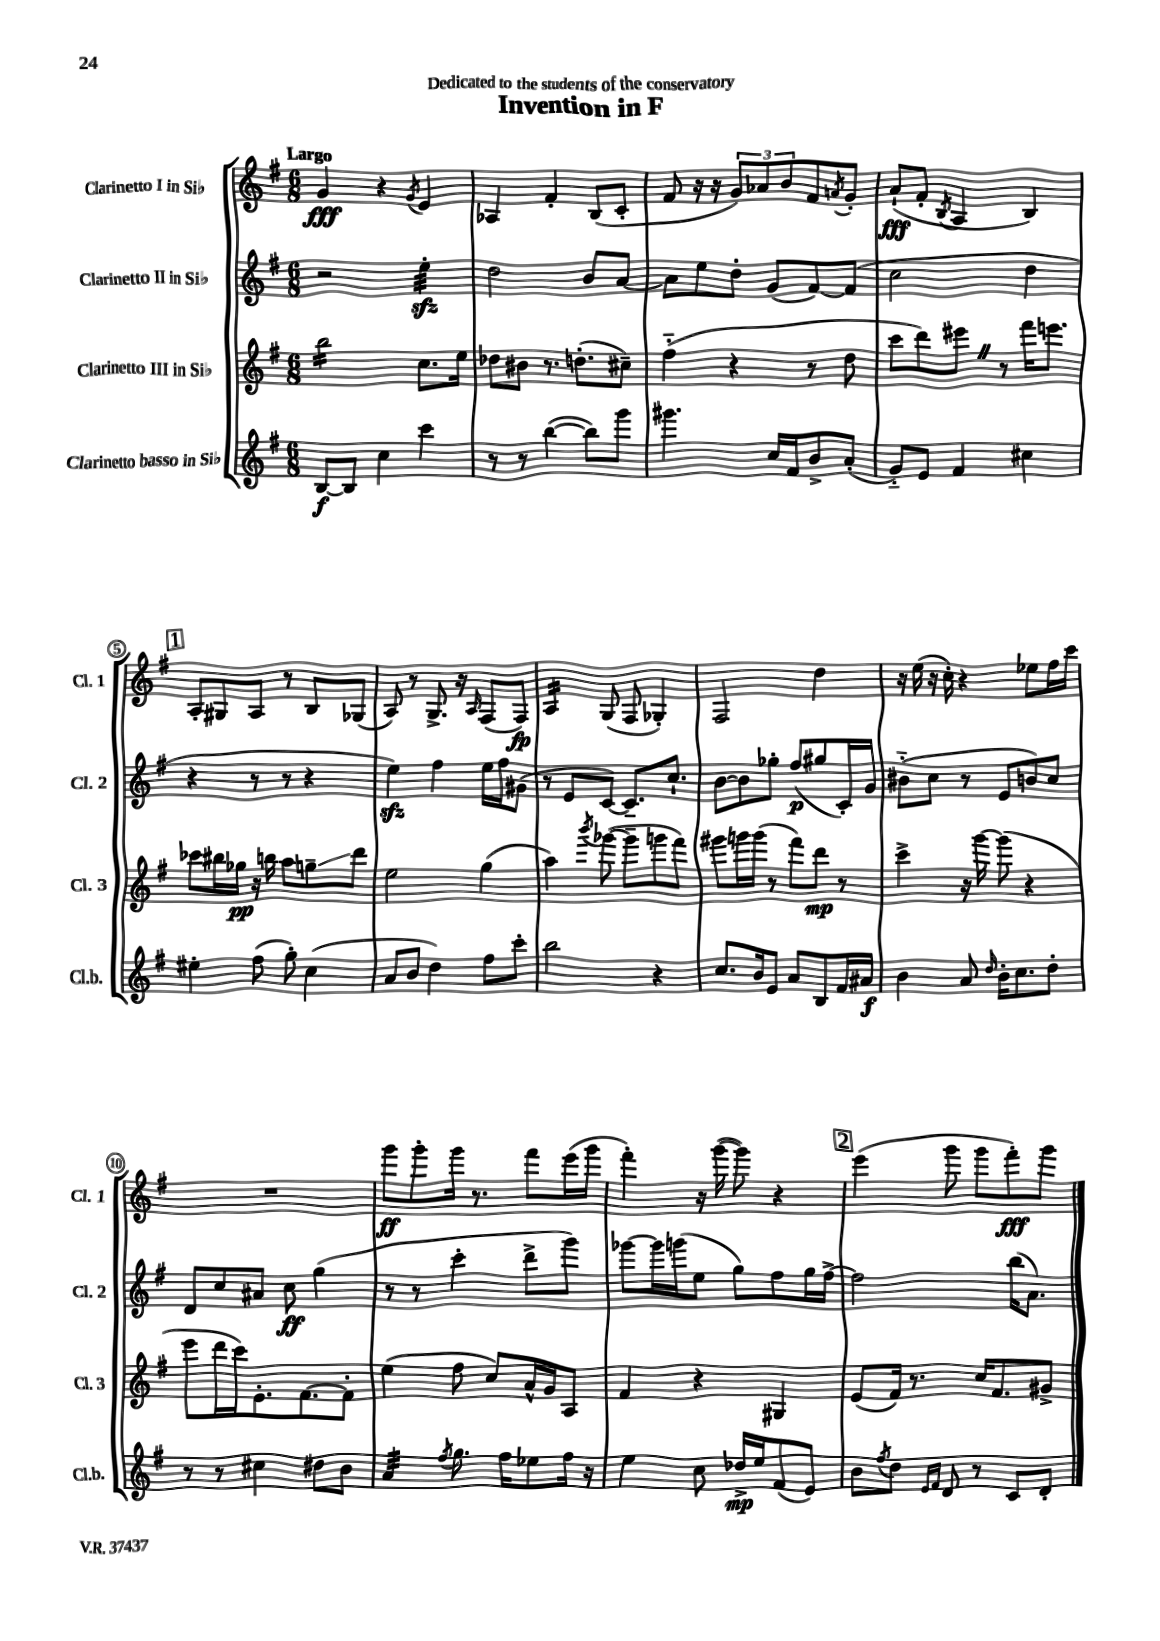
\header { title = "Invention in F" dedication = "Dedicated to the students of the conservatory" }
<<
\new StaffGroup <<
\new Staff = "s0" \with { instrumentName = "Clarinetto I in Sib" shortInstrumentName = "Cl. 1" } {
    \clef treble \key g \major \numericTimeSignature \time 6/8 \tempo "Largo"
    g'4\fff r4 \acciaccatura { g'8 } e'4 |
    aes4 fis'4-. b8( c'8-. |
    fis'8 r16 r16 \tuplet 3/2 { g'8) aes'8 b'8 } fis'8 \acciaccatura { a'8 } g'8-. |
    a'8-!\fff( fis'8-. \acciaccatura { b8 } a4 b4) |
    \mark \markup { \box "1" } a8-. gis8 a8 r8 b8 ges8( |
    a8) r8 g8.-> r16 \grace { a16 } fis8( fis8\fp) |
    a4:16 g8( fis8 ges4-.) |
    fis2 d''4 |
    r16 e''16( r16 c''16-.) r4 ees''8 fis''16 c'''16 |
    R2. |
    g'''8\ff g'''8-. g'''16 r8. fis'''8 e'''16( g'''16 |
    fis'''4-.) r16 g'''16~( g'''8) r4 |
    \mark \markup { \box "2" } e'''4( g'''8 g'''8 fis'''8-.\fff) g'''8 \bar "|." |
}
\new Staff = "s1" \with { instrumentName = "Clarinetto II in Sib" shortInstrumentName = "Cl. 2" } {
    \clef treble \key g \major \numericTimeSignature \time 6/8
    r2 e''4:32-.\sfz |
    d''2 b'8 a'8~ |
    a'8 e''8 d''8-. g'8( fis'8~) fis'8( |
    c''2 d''4 |
    \mark \markup { \box "1" } r4 r8 r8 r4 |
    e''4\sfz) fis''4 e''16 fis''16 gis'8( |
    r8 e'8 c'8~) c'8.-- c''8.-! |
    b'8~ b'8 ges''8-. fis''8\p( gis''8 c'16-.) g'16 |
    bis'8-_( c''8 r8 e'8 b'8) c''8 |
    d'8 c''8 ais'8 c''8\ff g''4( |
    r8 r8 c'''4-. d'''8-> g'''8) |
    ges'''8~ ges'''16 g'''16( e''8 g''8) fis''8 g''16 fis''16~-> |
    \mark \markup { \box "2" } fis''2 b''16( a'8.) \bar "|." |
}
\new Staff = "s2" \with { instrumentName = "Clarinetto III in Sib" shortInstrumentName = "Cl. 3" } {
    \clef treble \key g \major \numericTimeSignature \time 6/8
    b''2:16 c''8. e''16 |
    des''8 bis'8 r8. d''8.-.( cis''8--) |
    fis''4-_( r4 r8 d''8 |
    c'''8 d'''8) eis'''8 \once \override BreathingSign.text = \markup { \musicglyph "scripts.caesura.straight" } \breathe r8 fis'''16 e'''8. |
    \mark \markup { \box "1" } ces'''8 bis''16 ges''16\pp r16 b''16 a''8 g''8--\glissando d'''8 |
    e''2 g''4( |
    a''4) \acciaccatura { b'''8 } ges'''8~( ges'''8-- g'''8 fis'''8) |
    gis'''8 g'''16 g'''16( r8 fis'''8) d'''8\mp r8 |
    c'''4-> r16 g'''16~ g'''8( r4 |
    e'''8 d'''16 c'''16) e'8.-. fis'8.~ fis'8-. |
    e''4( fis''8 c''8) a'16-^ g'16 a8 |
    fis'4 r4 gis4 |
    \mark \markup { \box "2" } e'8( fis'16) r8. c''16 fis'8. gis'8-> \bar "|." |
}
\new Staff = "s3" \with { instrumentName = "Clarinetto basso in Sib" shortInstrumentName = "Cl.b." } {
    \clef treble \key g \major \numericTimeSignature \time 6/8
    b8~\f b8 c''4 c'''4 |
    r8 r8 b''4~( b''8) g'''8 |
    gis'''4. c''16 fis'16 b'8-> a'8-.( |
    g'8-_) e'8 fis'4 cis''4 |
    \mark \markup { \box "1" } eis''4-. fis''8( g''8-.) c''4( |
    a'8 b'8 d''4) fis''8 c'''8-. |
    b''2 r4 |
    c''8. b'16 e'8 a'8 b8 fis'16 ais'16\f |
    b'4 a'8 \grace { d''16 } b'16-. c''8. d''8-. |
    r8 r8 cis''4 dis''8 b'8 |
    a'4:32 \acciaccatura { fis''8 } g''8. fis''16 ees''8 fis''16 r16 |
    e''4 c''8 des''16->\mp e''16 fis'8( e'8) |
    \mark \markup { \box "2" } b'8 \acciaccatura { fis''8 } d''8 \grace { e'16 fis'16 } d'8 r8 c'8 d'8-. \bar "|." |
}
>>
>>
\layout { \context { \Score \override BarNumber.stencil = #(make-stencil-circler 0.1 0.3 ly:text-interface::print) } }
